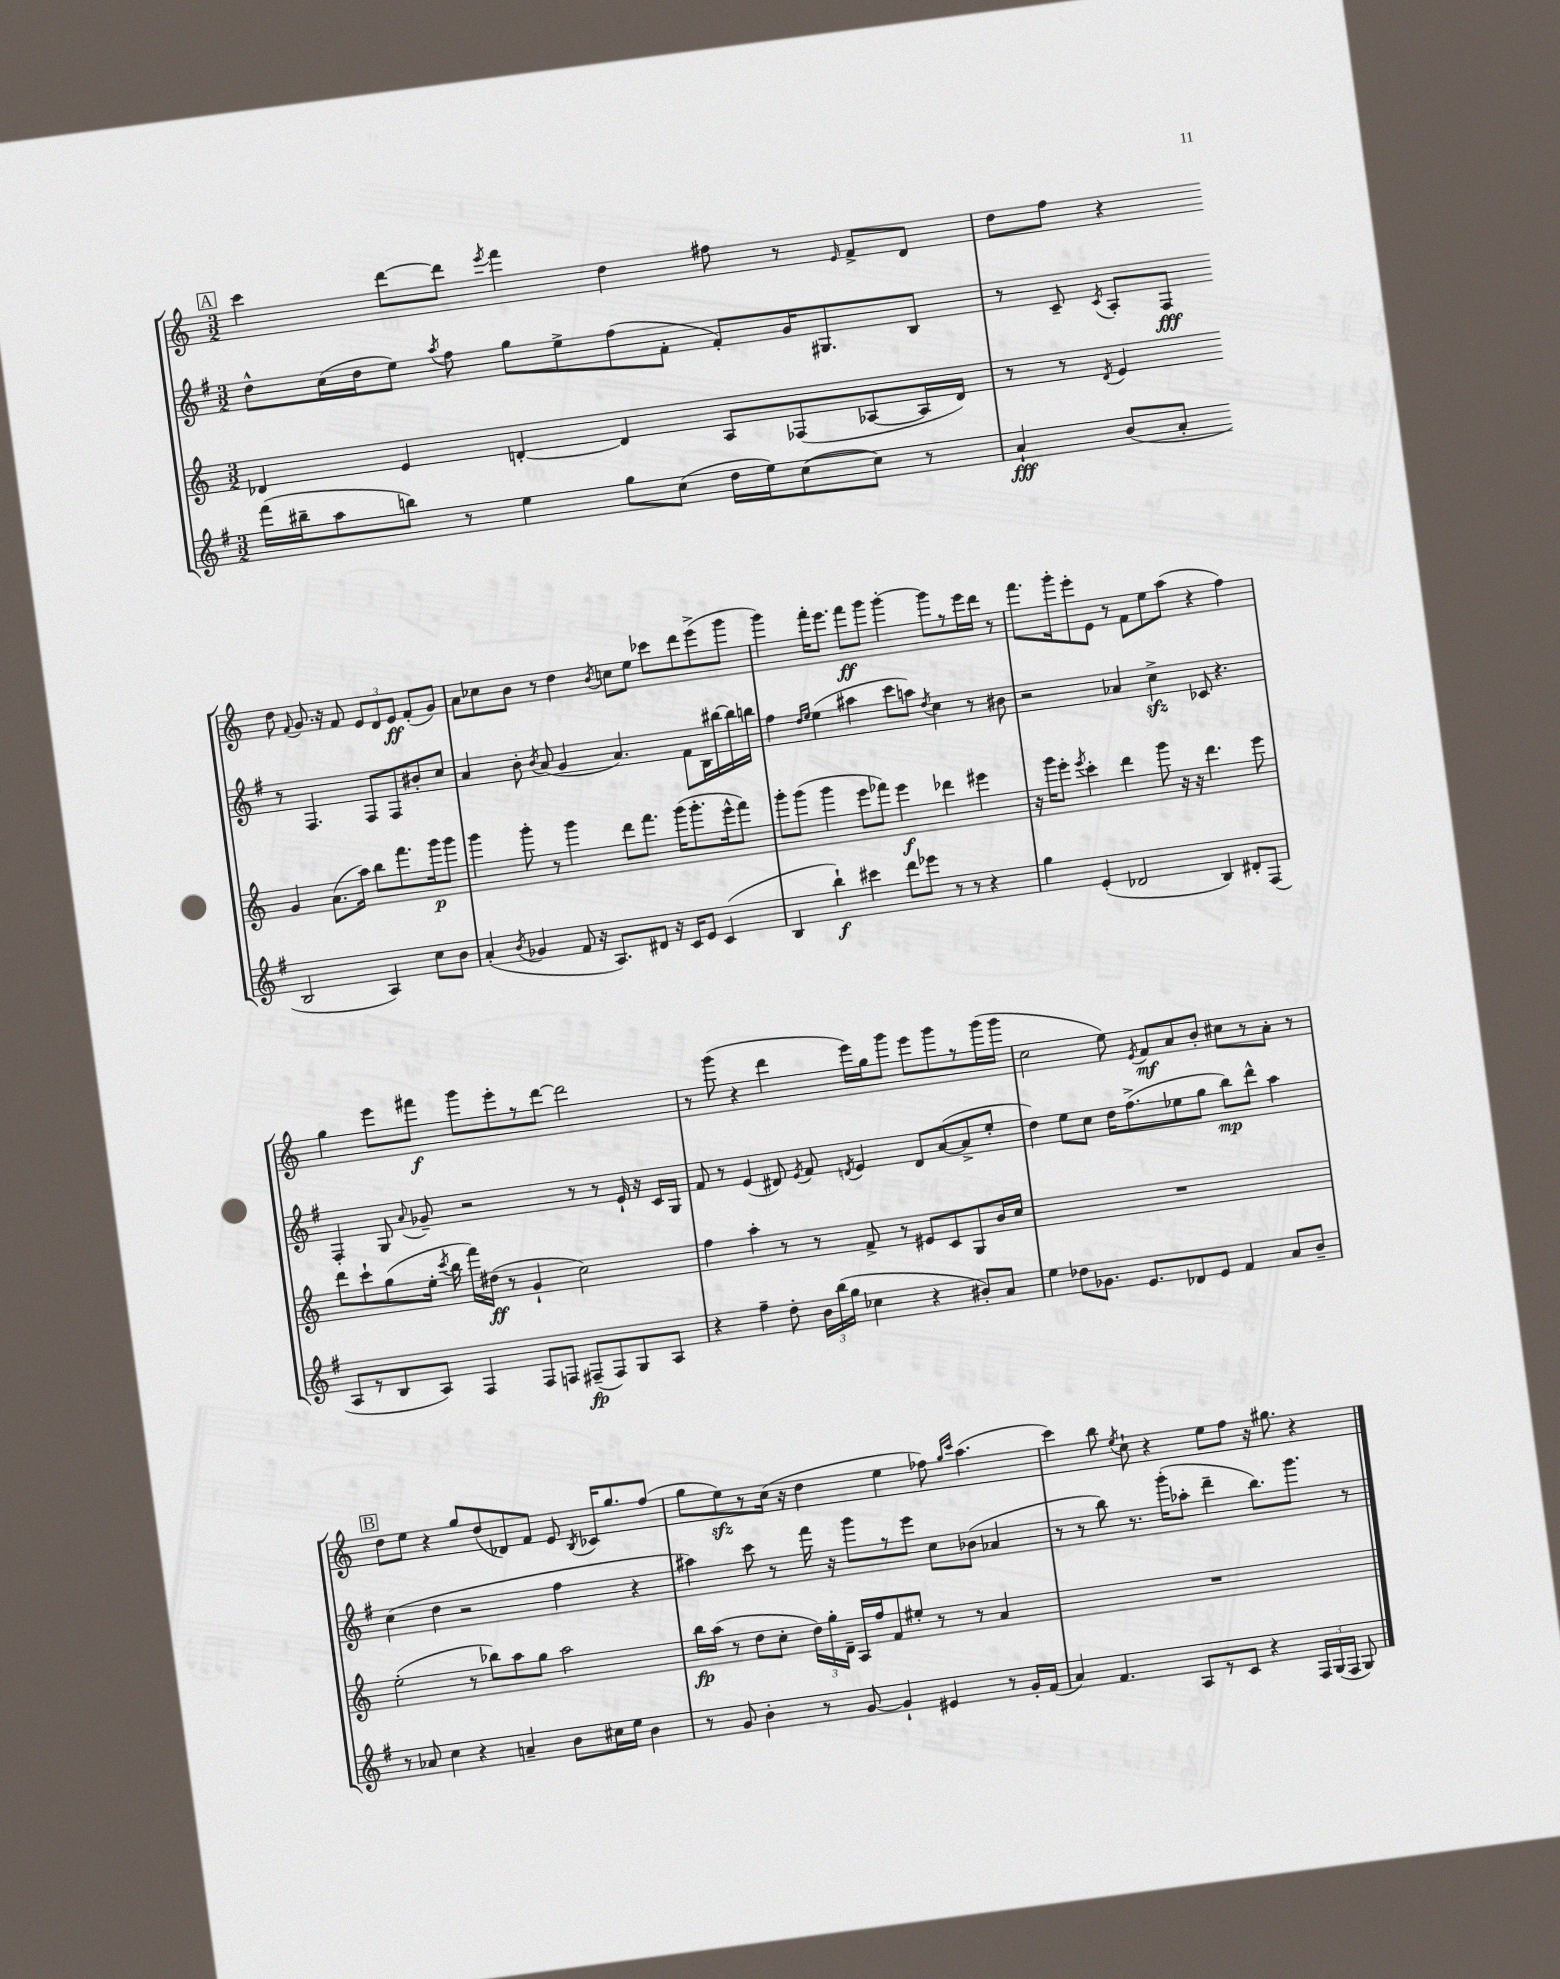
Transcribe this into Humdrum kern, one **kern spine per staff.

**kern	**kern	**kern	**kern
*staff4	*staff3	*staff2	*staff1
*clefG2	*clefG2	*clefG2	*clefG2
*k[f#]	*k[]	*k[f#]	*k[]
*M3/2	*M3/2	*M3/2	*M3/2
(16fff#	4d-	8dd^^	4ccc
16bb#~	.	.	.
8aa	.	(16cc	.
.	.	16dd	.
8bb)	4e	8ee)	[8ddd
.	.	8qaa	.
8r	.	8ff#	8ddd]
.	.	.	8qeee
4ee	[4d'	8gg	4fff
.	.	8ee^	.
8gg	4d]	(8ff#	4dd
(8cc	.	8f#'	.
16dd	8A	8f#')	8ff#
16ee)	.	.	.
([8cc	(8F-	16g	8r
.	.	8.G#	.
.	.	.	16qqe
8cc])	[8A-	.	8f^
8r	16A-]	8B	8d
.	16d)	.	.
=	=	=	=
4a`	8r	8r	8dd
.	8r	8c~	8ff
.	8qd	8qc	.
(8b	4e	8A'	4r
8a'	.	8F#	.
2B	4g	8r	8dd
.	.	.	8qqf
.	.	4.F#	8.g
.	(8.a	.	.
.	.	.	16r
.	.	.	8f
.	16aa)	.	.
4A)	8bb	8F#	12e
.	.	.	12d
.	8.fff	8F#	.
.	.	.	12e
8cc	.	8b#'	(8f'
.	16ggg	.	.
8b	8ggg	8cc	8g)
=	=	=	=
(4a'	4ggg	4a	8a
.	.	.	8cc-
8qb	.	.	.
4g-	8ggg'	8b'	8b
.	.	8qb	.
.	8r	(8a	8r
8f#	4ggg	4g	4dd
16r	.	.	.
8.A)	.	.	.
.	.	.	8qb
.	8ddd	4.a)	8cc
8d#	8.fff	.	8ee
16r	.	.	8ccc-
16c	(16ggg	.	.
8e	8.ggg'	8f#	8ddd
(4c	.	16B	(8eee^
.	16eee^^	[16bb#	.
.	8fff)	16bb#]	8ggg
.	.	16bb	.
=	=	=	=
4B	8ggg'	4ff#	4ggg)
.	(8ggg	.	.
.	.	16qqdd	.
.	.	16qqee	.
4bb`)	4ggg	(4ee	16fff'
.	.	.	8.eee
4ccc#	8eee	4aa#	8fff
.	8fff-)	.	8ggg
8ddd	4eee	8ccc	[4ggg'
8eee-	.	8aa)	.
.	.	8qdd	.
8r	4ddd-	4cc	8ggg]
8r	.	.	8r
4r	4eee#	8r	16eee
.	.	.	16ddd
.	.	8b#	8r
=	=	=	=
4gg	16r	2r	8.fff
.	16ggg	.	.
.	8eee'	.	.
.	.	.	16ggg'
.	8qeee	.	.
(4e'	4ccc'	.	8eee'
.	.	.	8e
2d-	4ddd	4a-	8r
.	.	.	8f
.	8ggg	4cc^	8ee
.	16r	.	(8aa
.	16r	.	.
4B)	4.ddd	8c-	4r
.	.	4.r	.
8d#'	.	.	4ff)
(8F#	8eee	.	.
=	=	=	=
8A	8ddd	4F#'	4gg
8r	8ccc`	.	.
8B	(8gg	8G	8eee
.	.	8qqa	.
8A)	16ee'	8g-~	8fff#
.	8qccc	.	.
.	16bb	.	.
4F#	16fff)	2r	8ggg
.	(16dd#	.	.
.	8r	.	8eee'
8F#	4g`	.	8r
8F	.	.	[8ddd
(8F#~	2cc)	8r	2ddd]
8F#)	.	8r	.
8G	.	16e`	.
.	.	16r	.
8A	.	16c	.
.	.	16G	.
=	=	=	=
4r	4ff	8f#	8r
.	.	8r	(8ggg
4ff#~	4aa'	(4e	4r
8dd'	8r	8d#)	4ddd
.	.	8qe	.
24b	8r	8f#	.
(24bb	.	.	.
24gg	.	.	.
.	.	8qd	.
4cc-	8f^	4e	16eee)
.	.	.	16gg
.	8r	.	8ggg
4r	8e#	8d	8eee
.	8c	([8a	8ggg
8b#')	8G	8a^]	8r
8a	16b	8ee'	(16ggg
.	16cc	.	16ggg
=	=	=	=
4ee	1.r	4dd)	2cc
8dd-	.	8ee	.
8.g-	.	8cc	.
.	.	16dd	8ee)
8.e	.	(8.ff#^	.
.	.	.	8qe
.	.	.	8f
8d-	.	8ee-	8a
8e	.	8gg	8b'
4f#	.	8bb)	8cc#
.	.	8ddd^^	8r
8a	.	4aa	8a'
8b~	.	.	8r
=	=	=	=
8r	(2ee'	(4cc	8dd
8a-	.	.	8ee
4cc	.	4dd	4r
4r	8r	2r	8gg
.	8bb-)	.	(8dd
4a~	8aa	.	8d-)
.	8gg	.	8f
8b	2aa	4ff#	8e
.	.	.	8qB
16cc#	.	.	16c-
16ee	.	.	8.gg
4b	.	4r	.
.	.	.	(8ff
=	=	=	=
8r	16bb	4aa#)	8gg
.	(16aa	.	.
8g	8r	.	8ee)
4b'	8dd	8ccc	8r
.	8cc'	8r	(16cc
.	.	.	16r
8r	24dd)	16fff#	4dd
.	24gg'	.	.
.	.	16r	.
.	24d~	.	.
[8g	16A	8ggg	.
.	16ff	.	.
4g`]	8f	8r	4ee
.	8ee#'	8eee	.
4e#	8r	8cc	8ff-)
.	.	.	16qqgg
.	.	.	16qqccc
.	8r	(8b-	(4.aa
8r	4a	4a-	.
16g'	.	.	.
(16f#	.	.	.
=	=	=	=
4a)	1.r	8r	4ccc)
.	.	8r	.
4.f#	.	8bb)	8bb
.	.	.	8qee
.	.	8.r	8cc`
.	.	.	4r
.	.	(16ggg'	.
8A	.	8aa-'	.
8r	.	4ddd~	8ee
8c	.	.	8ff
4r	.	8.bb)	16r
.	.	.	8.gg#
.	.	8.ggg	.
24F#	.	.	4r
(24G	.	.	.
24F#	.	.	.
8G)	.	8r	.
==	==	==	==
*-	*-	*-	*-
